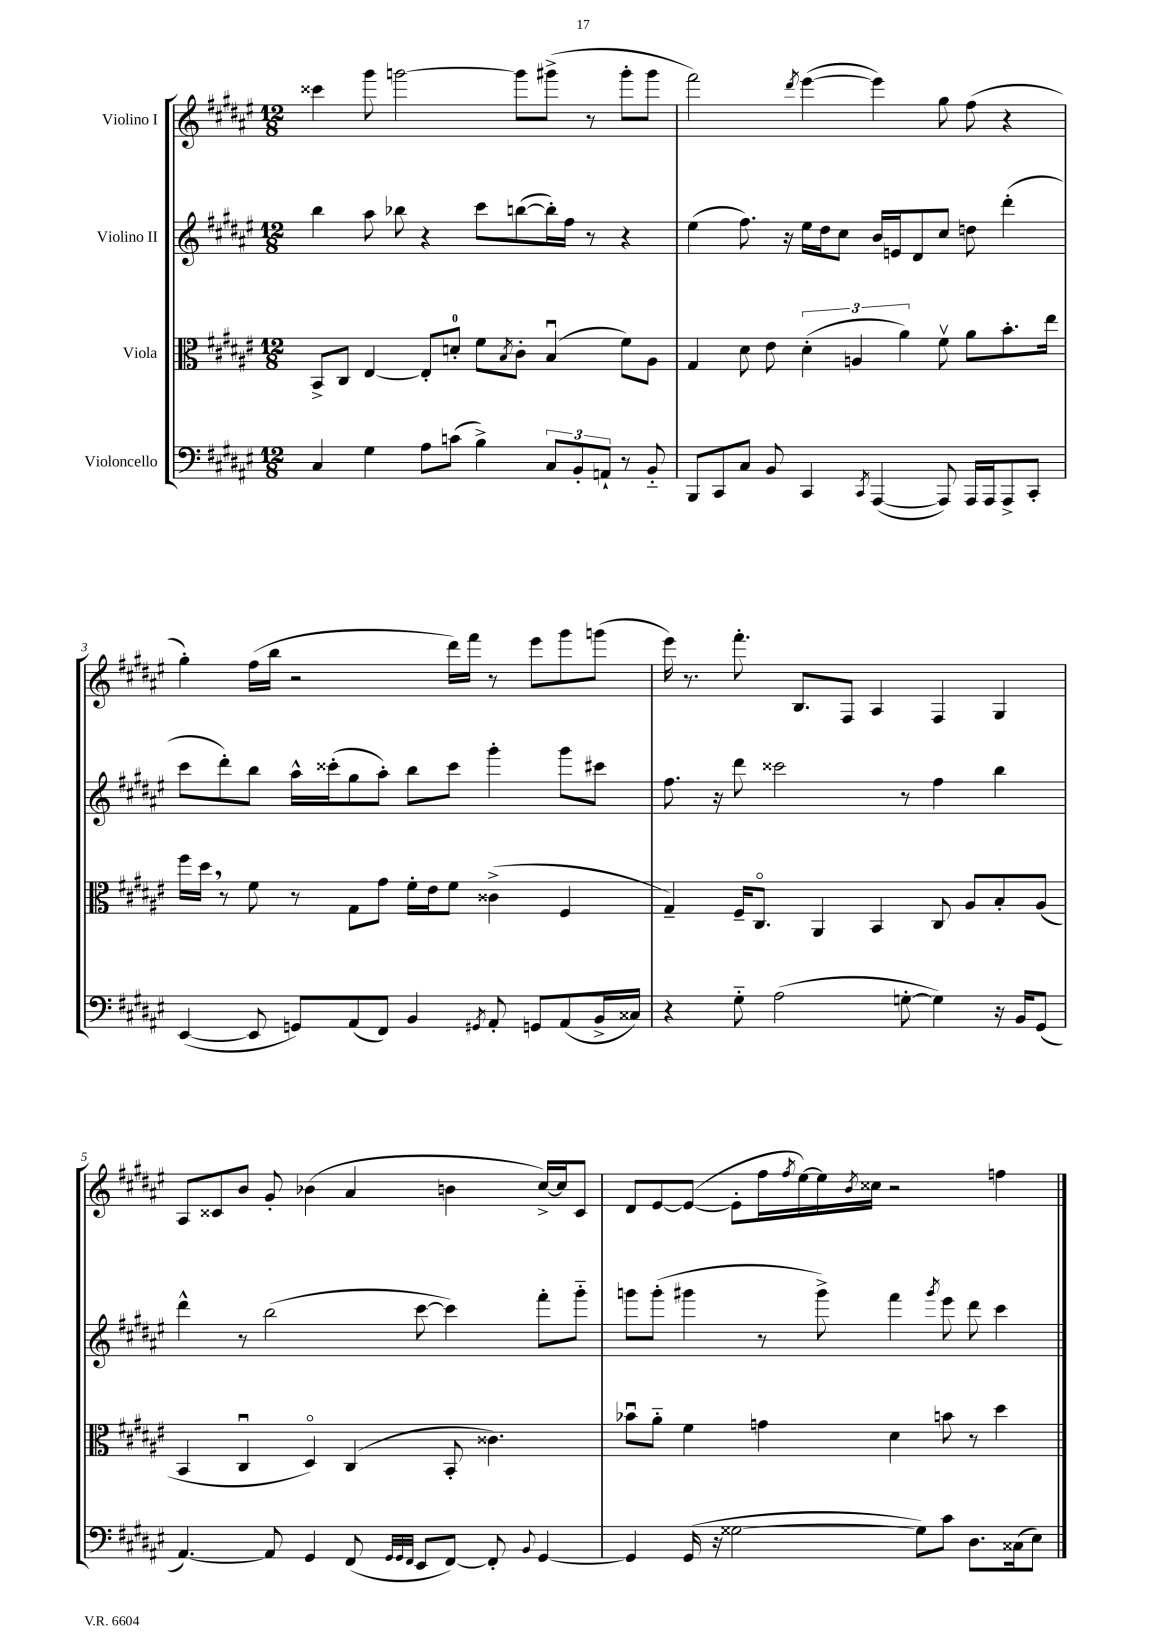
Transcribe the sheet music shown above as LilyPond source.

<<
\new StaffGroup <<
\new Staff = "s0" \with { instrumentName = "Violino I" } {
    \clef treble \key fis \major \numericTimeSignature \time 12/8
    cisis'''4 gis'''8 g'''2~ g'''8 gis'''8->( r8 gis'''8-. gis'''8 |
    fis'''2) \acciaccatura { dis'''8 } eis'''4~( eis'''4) gis''8 fis''8( r4 |
    gis''4-.) fis''16( b''16 r2 dis'''16) fis'''16 r8 eis'''8 gis'''8 g'''8( |
    eis'''16) r8. fis'''8.-. b8. fis8 ais4 fis4 gis4 |
    ais8 cisis'8 b'8 gis'8-. bes'4( ais'4 b'4 cis''16~->) cis''16 cisis'8 |
    dis'8 eis'8~ eis'8~( eis'8-. fis''16 \acciaccatura { fis''8 } eis''16~) eis''16 \acciaccatura { b'8 } cisis''16 r2 f''4 \bar "|." |
}
\new Staff = "s1" \with { instrumentName = "Violino II" } {
    \clef treble \key fis \major \numericTimeSignature \time 12/8
    b''4 ais''8 bes''8 r4 cis'''8 b''8~( b''16-.) fis''16 r8 r4 |
    eis''4( fis''8.) r16 eis''16 dis''16 cis''8 b'16 e'16 dis'8 cis''8 d''8 dis'''4-.( |
    cis'''8 dis'''8-.) b''8 ais''16-^ cisis'''16-.( gis''8 ais''8-.) b''8 cisis'''8 gis'''4-. gis'''8 cis'''8 |
    fis''8. r16 dis'''8 cisis'''2 r8 fis''4 b''4 |
    dis'''4-^ r8 b''2( cis'''8~ cis'''4) fis'''8-. gis'''8-_ |
    g'''8 g'''8-.( gis'''4 r8 gis'''8->) fis'''4 \acciaccatura { gis'''8 } eis'''8 dis'''8 cis'''4 \bar "|." |
}
\new Staff = "s2" \with { instrumentName = "Viola" } {
    \clef alto \key fis \major \numericTimeSignature \time 12/8
    b,8-> cis8 eis4~ eis8-. d'8-0-. fis'8 \acciaccatura { b8 } cis'8-. b4\downbow( fis'8) ais8 |
    gis4 dis'8 eis'8 \tuplet 3/2 { dis'4-.( a4 ais'4) } fis'8\upbow ais'8 b'8.-. eis''16 |
    fis''16 dis''16 \breathe r8 fis'8 r8 gis8 gis'8 fis'16-. eis'16 fis'8 cisis'4->( fis4 |
    gis4--) fis16-- cis8.\flageolet ais,4 b,4 cis8 ais8 b8-. ais8( |
    b,4 cis4\downbow dis4\flageolet) cis4( b,8-. cisis'4.) |
    bes'8\downbow ais'8-_ fis'4 g'4 dis'4 b'8 r8 dis''4 \bar "|." |
}
\new Staff = "s3" \with { instrumentName = "Violoncello" } {
    \clef bass \key fis \major \numericTimeSignature \time 12/8
    cis4 gis4 ais8 c'8( b4->) \tuplet 3/2 { cis8 b,8-. a,8-! } r8 b,8-_ |
    b,,8 cis,8 cis8 b,8 cis,4 \acciaccatura { cis,8 } ais,,4~( ais,,8) ais,,16 ais,,16 ais,,8-> cis,8-. |
    eis,4~( eis,8 g,8) ais,8( fis,8) b,4 \acciaccatura { gis,8 } ais,8-. g,8 ais,8( b,16-> cisis16) |
    r4 gis8-_ ais2( g8~-. g4) r16 b,16 gis,8( |
    ais,4.~) ais,8 gis,4 fis,8( \grace { gis,32 gis,32 fis,32 } eis,8 fis,8~) fis,8-. \appoggiatura { b,8 } gis,4~ |
    gis,4 gis,16( r16 gisis2~ gisis8) cis'8 dis8. cisis16( eis8) \bar "|." |
}
>>
>>
